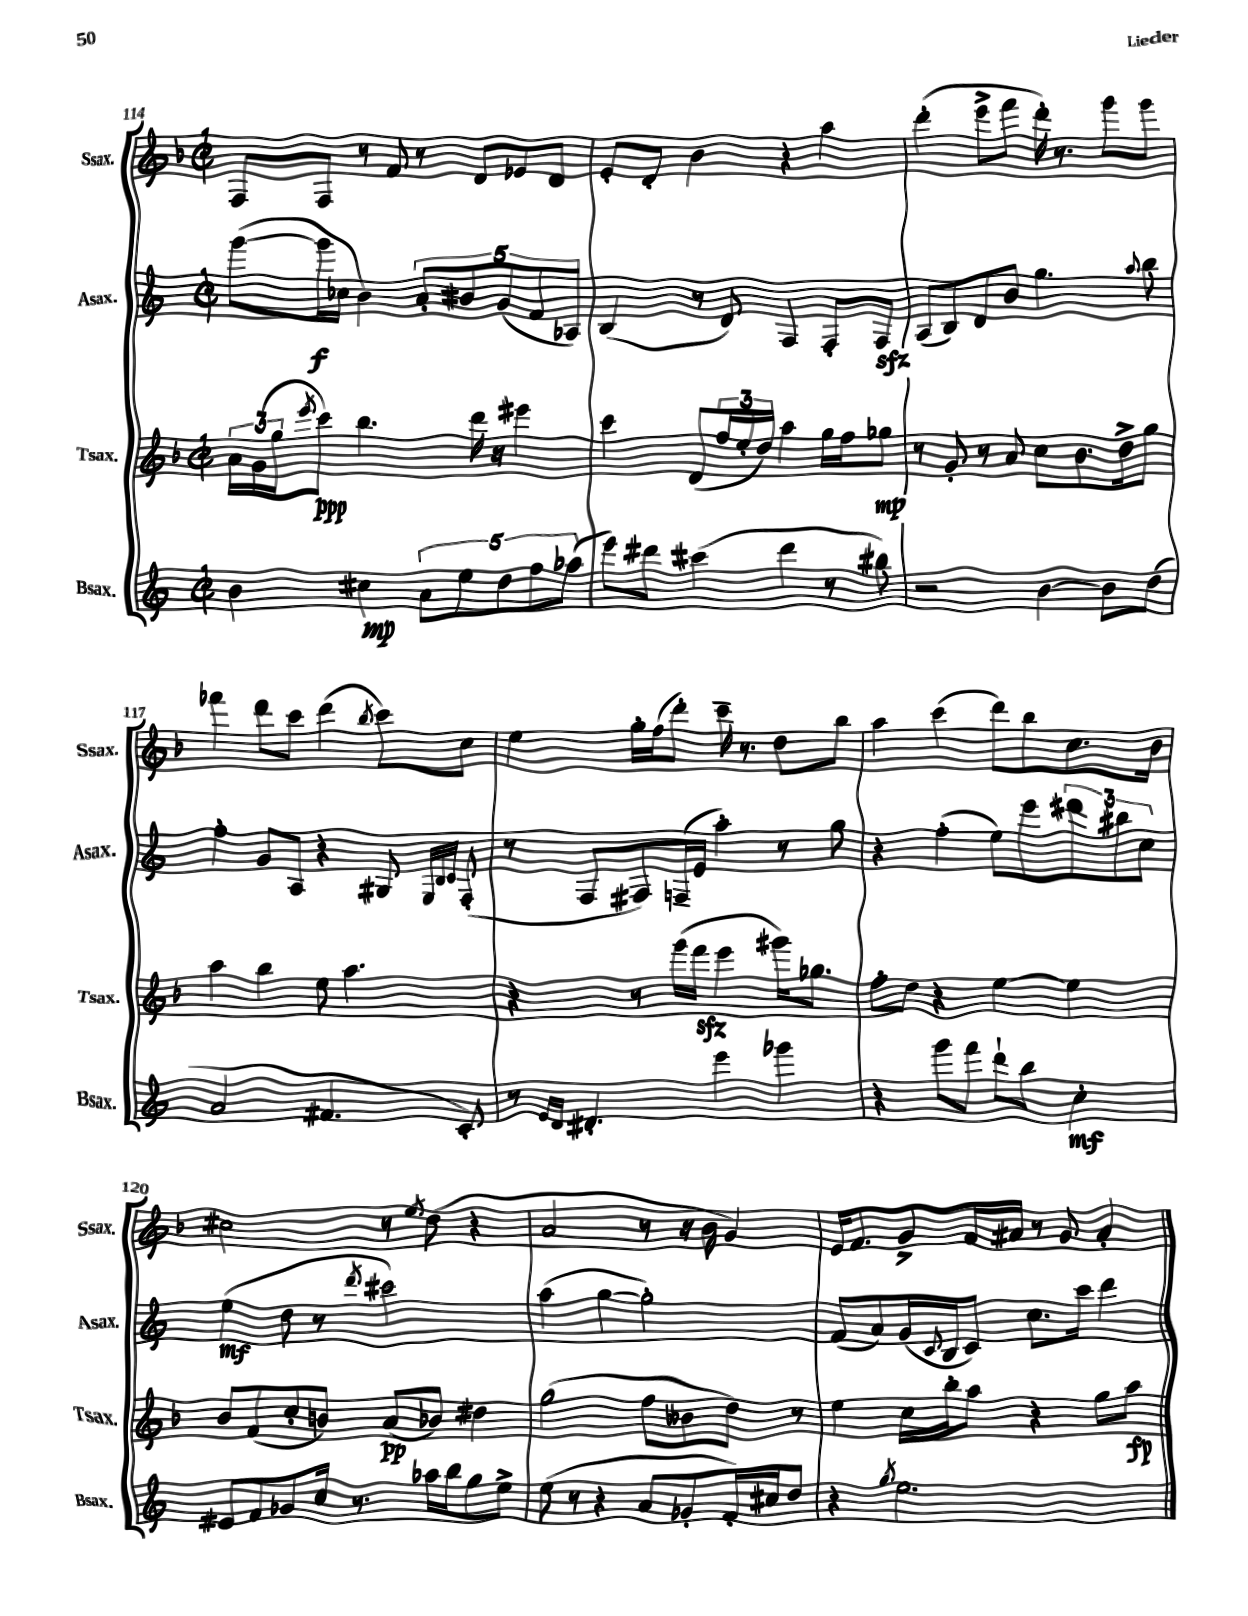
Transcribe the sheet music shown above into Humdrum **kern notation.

**kern	**kern	**kern	**kern
*staff4	*staff3	*staff2	*staff1
*clefG2	*clefG2	*clefG2	*clefG2
*k[]	*k[b-]	*k[]	*k[b-]
*M2/2	*M2/2	*M2/2	*M2/2
*met(c|)	*met(c|)	*met(c|)	*met(c|)
4b\	24a\LL	([8ggg\L	8F/L
.	(24g\	.	.
.	24gg\J	.	.
.	8qeee/	.	.
.	8ccc\J)	16ggg\]L	8F/J
.	.	16cc-\JJ	.
4cc#\	4.bb-\	4b\)	8r
.	.	.	8f/
10a\L	.	10a'/L	8r
10ee\	.	10b#/	.
.	16ddd\	.	8d/L
.	16r	.	.
10dd\	.	(10g/	.
.	4eee#\	.	8e-/
10ff\	.	10f/	.
.	.	.	8d/J
(10aa-\J	.	10A-/J)	.
=	=	=	=
8eee\L)	4ccc\	(4B/	8e'/L
8ddd#\J	.	.	8d'/J
(4ccc#\	(8d/L	8r	4b-\
.	24ff/L	8d/)	.
.	24ee'/	.	.
.	24dd/JJ)	.	.
4ddd#\	4aa\	4F/	4r
8r	16gg\LL	8F'/L	4aa\
.	16ff\J	.	.
8bb#\)	8gg-\J	8F/J	.
=	=	=	=
2r	8r	(8A/L	(4ddd'\
.	8g'/	8B/)	.
.	8r	8d/	8eee^\L
.	8a/	8b/J	8fff\J
[4b\	8cc\L	4.gg\	16ddd'\)
.	.	.	8.r
.	8.b-\	.	.
8b\]L	.	.	8ggg\L
.	16dd^\k	.	.
.	.	8qqaa/	.
(8dd\J	8gg\J	8bb\	8ggg\J
=	=	=	=
2a/	4aa\	4ff'\	4fff-\
.	4bb-\	8g/L	8ddd\L
.	.	8A/J	8ccc\J
4.f#/	8ee\	4r	(4ddd\
.	4.aa\	.	.
.	.	.	8qbb-/
.	.	8G#/	8ccc\L)
.	.	32qqE/LLL	.
.	.	32qqB/	.
.	.	32qqc/JJJ	.
8c'/)	.	(8F'/	8cc\J
=	=	=	=
8r	4r	8r	4ee\
16qqe/LL	.	.	.
16qqd/JJ	.	.	.
4.d#'/	.	8F/L	.
.	8r	8F#/)	16gg'\LL
.	.	.	(16ff\J
.	(16ggg\LL	(16F~/L	8ddd'\J)
.	16fff\JJ	16e/JJ	.
4eee\	4eee\	4aa'\)	16ccc~\
.	.	.	8.r
4ggg-\	16ggg#\LK)	8r	8dd\L
.	8.gg-\J	.	.
.	.	8gg\	8bb-\J
=	=	=	=
4r	8ff'\L	4r	4aa\
.	8dd\J	.	.
8ggg\L	4r	(4ff'\	(4ccc\
8fff\J	.	.	.
8ddd`\L	[4ee\	8ee\L)	8ddd\L)
8bb\J	.	8eee\	8bb-\
4cc'\	4ee\]	12ddd#\	8.cc\
.	.	12bb#\	.
.	.	12cc\J	.
.	.	.	16b-\Jk
=	=	=	=
8e#/L	8b-/L	(4ee\	2cc#\
8f/	(8f/	.	.
8g-/	8cc'/	8dd\	.
16cc/Jk	8b/J)	8r	.
8.r	.	.	.
.	.	8qddd/	.
.	(8a/L	2ccc#\)	8r
.	.	.	8qee/
16aa-\LL	8b-/J)	.	(8dd\
16bb\J	.	.	.
8gg\	4dd#\	.	4r
8ee^\J	.	.	.
=	=	=	=
(8ee\	(2gg\	(4aa\	2a/
8r	.	.	.
4r	.	[4gg\	.
8a/L	8ff\L	2gg'\])	8r
8g-'/	8b--\	.	16r
.	.	.	16b-\
16f'/L)	8dd\J)	.	4g/)
16cc#/J	.	.	.
8dd/J	8r	.	.
=	=	=	=
4r	4ee\	(8f/L	16e/LK
.	.	.	8.f/
.	.	8a/)	.
8qgg/	.	.	.
2.ee\	16cc\LL	(16g/L	8g^/
.	.	8qqc/	.
.	16bb-'\J	16B/J	.
.	8aa\J	8c/J)	16f/L
.	.	.	16a#/JJ
.	4r	8.cc\L	8r
.	.	.	8g/
.	.	16ccc\Jk	.
.	8gg\L	4ddd\	4a#'/
.	8aa\J	.	.
==	==	==	==
*-	*-	*-	*-
